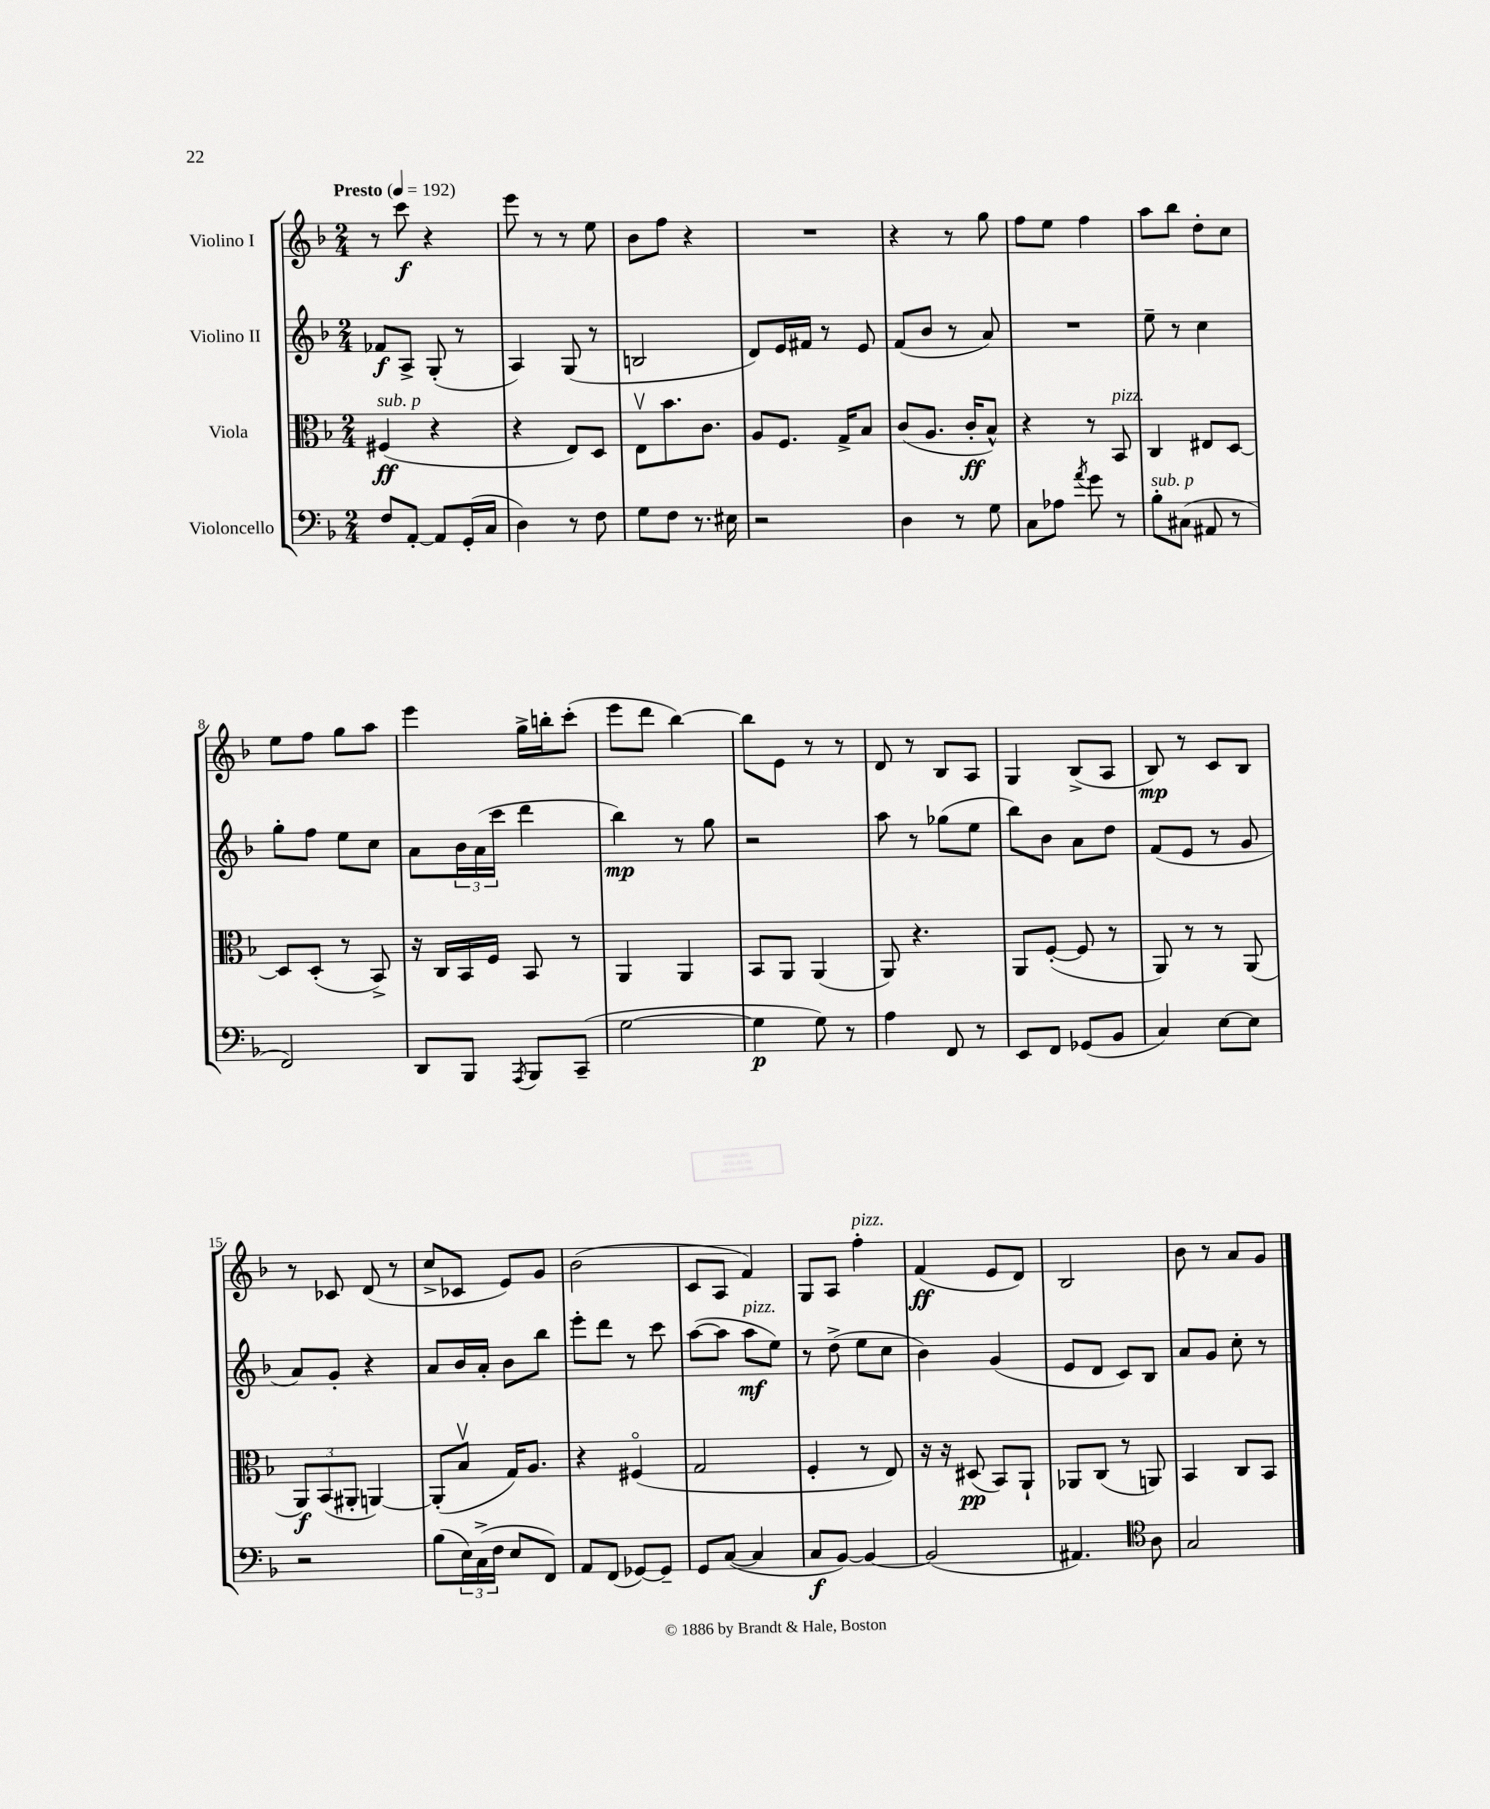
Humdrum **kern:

**kern	**dynam	**kern	**dynam	**kern	**dynam	**kern	**dynam
*part4	*part4	*part3	*part3	*part2	*part2	*part1	*part1
*staff4	*staff4	*staff3	*staff3	*staff2	*staff2	*staff1	*staff1
*I"Violoncello	*	*I"Viola	*	*I"Violino II	*	*I"Violino I	*
*clefF4	*	*clefC3	*	*clefG2	*	*clefG2	*
*k[b-]	*	*k[b-]	*	*k[b-]	*	*k[b-]	*
*M2/4	*	*M2/4	*	*M2/4	*	*M2/4	*
*MM192	*	*MM192	*	*MM192	*	*MM192	*
=1	=1	=1	=1	=1	=1	=1	=1
!	!	!	!	!	!	!LO:TX:a:B:t=Presto	!
!	!	!LO:TX:a:i:t=sub. p	!	!	!	!	!
8F/L	.	(4F#X/	ff	8f-X/L	f	8r	.
[8AA'/J	.	.	.	8A^/J	.	8ccc\	f
8AA/L]	.	4r	.	(8G'/	.	4r	.
(16GG'/L	.	.	.	8r	.	.	.
16C/JJ	.	.	.	.	.	.	.
=2	=2	=2	=2	=2	=2	=2	=2
4D\)	.	4r	.	4A/)	.	8eee\	.
.	.	.	.	.	.	8r	.
8r	.	8E/L)	.	(8G/	.	8r	.
8F\	.	8D/J	.	8r	.	8ee\	.
=3	=3	=3	=3	=3	=3	=3	=3
8G\L	.	8Ev\L	.	2Bn/	.	8b-\L	.
8F\J	.	8.b-\	.	.	.	8ff\J	.
8.r	.	.	.	.	.	4r	.
.	.	8.c\J	.	.	.	.	.
16E#X\	.	.	.	.	.	.	.
=4	=4	=4	=4	=4	=4	=4	=4
2r	.	8A/L	.	8d/L)	.	2r	.
.	.	8.F/J	.	16e/L	.	.	.
.	.	.	.	16f#X/JJ	.	.	.
.	.	.	.	8r	.	.	.
.	.	16G^/KL	.	.	.	.	.
.	.	8B-/J	.	8e/	.	.	.
=5	=5	=5	=5	=5	=5	=5	=5
4D\	.	(8c/L	.	(8f/L	.	4r	.
.	.	8.A/J	.	8b-/J	.	.	.
8r	.	.	.	8r	.	8r	.
.	.	16c'/KL	ff	.	.	.	.
8G\	.	8B-^^/J)	.	8a/)	.	8gg\	.
=6	=6	=6	=6	=6	=6	=6	=6
8C\L	.	4r	.	2r	.	8ff\L	.
8A-X\J	.	.	.	.	.	8ee\J	.
8qa/	.	.	.	.	.	.	.
8g\	.	8r	.	.	.	4ff\	.
!	!	!LO:TX:a:i:t=pizz.	!	!	!	!	!
8r	.	8BB-/	.	.	.	.	.
=7	=7	=7	=7	=7	=7	=7	=7
!LO:TX:a:i:t=sub. p	!	!	!	!	!	!	!
8B-'\L	.	4C/	.	8ee~\	.	8aa\L	.
(8C#X\J	.	.	.	8r	.	8bb-\J	.
8AA#X/	.	8E#X/L	.	4cc\	.	8dd'\L	.
8r	.	[8D/J	.	.	.	8cc\J	.
!!LO:LB:g=z
=8	=8	=8	=8	=8	=8	=8	=8
2FF/)	.	8D/L]	.	8gg'\L	.	8ee\L	.
.	.	(8D'/J	.	8ff\J	.	8ff\J	.
.	.	8r	.	8ee\L	.	8gg\L	.
.	.	8BB-^/)	.	8cc\J	.	8aa\J	.
=9	=9	=9	=9	=9	=9	=9	=9
8DD/L	.	16r	.	8a\L	.	4eee\	.
.	.	16C/LL	.	.	.	.	.
8BBB-/J	.	16BB-/	.	24b-\L	.	.	.
.	.	.	.	(24a\	.	.	.
.	.	16F/JJ	.	.	.	.	.
.	.	.	.	24ccc\JJ	.	.	.
8qAAA/	.	.	.	.	.	.	.
8BBB-/L	.	8BB-/	.	4ddd\	.	16gg^\LL	.
.	.	.	.	.	.	16bbn'\J	.
(8CC~/J	.	8r	.	.	.	(8ccc'\J	.
=10	=10	=10	=10	=10	=10	=10	=10
[2G\	.	4AA/	.	4bb-\)	mp	8eee\L	.
.	.	.	.	.	.	8ddd\J	.
.	.	4AA/	.	8r	.	[4bb-\)	.
.	.	.	.	8gg\	.	.	.
=11	=11	=11	=11	=11	=11	=11	=11
4G\]	p	8BB-/L	.	2r	.	8bb-\L]	.
.	.	8AA/J	.	.	.	8e\J	.
8G\)	.	(4AA/	.	.	.	8r	.
8r	.	.	.	.	.	8r	.
=12	=12	=12	=12	=12	=12	=12	=12
4A\	.	8AA/)	.	8aa\	.	8d/	.
.	.	4.r	.	8r	.	8r	.
8FF/	.	.	.	(8gg-X\L	.	8B-/L	.
8r	.	.	.	8ee\J	.	8A/J	.
=13	=13	=13	=13	=13	=13	=13	=13
8EE/L	.	8AA/L	.	8bb-\L)	.	4G/	.
8FF/J	.	([8F'/J	.	8b-\J	.	.	.
(8GG-X/L	.	8F/]	.	8a\L	.	(8B-^/L	.
8BB-/J	.	8r	.	8dd\J	.	8A/J	.
=14	=14	=14	=14	=14	=14	=14	=14
4C/)	.	8AA/)	.	(8f/L	.	8B-/)	mp
.	.	8r	.	8e/J	.	8r	.
[8E\L	.	8r	.	8r	.	8c/L	.
8E\J]	.	(8AA/	.	8g/	.	8B-/J	.
!!LO:LB:g=z
=15	=15	=15	=15	=15	=15	=15	=15
2r	.	12AA/L)	f	8a/L)	.	8r	.
.	.	(12BB-/	.	.	.	.	.
.	.	.	.	8g'/J	.	8c-X/	.
.	.	12AA#X'/J	.	.	.	.	.
.	.	[4AAn/)	.	4r	.	(8d/	.
.	.	.	.	.	.	8r	.
=16	=16	=16	=16	=16	=16	=16	=16
(8B-\L	.	(8AA'/L]	.	8a/L	.	8cc^/L	.
24E\L)	.	8B-v/J	.	16b-/L	.	8c-X/J	.
(24C^\	.	.	.	.	.	.	.
.	.	.	.	16a'/JJ	.	.	.
24F\JJ	.	.	.	.	.	.	.
8E/L	.	16G/KL)	.	8b-\L	.	8e/L)	.
.	.	8.A/J	.	.	.	.	.
8FF/J)	.	.	.	8bb-\J	.	8g/J	.
=17	=17	=17	=17	=17	=17	=17	=17
8AA/L	.	4r	.	8eee'\L	.	(2b-\	.
(8FF/J	.	.	.	8ddd\J	.	.	.
[8GG-X/L)	.	(4F#X/	.	8r	.	.	.
8GG-~/J]	.	.	.	8ccc\	.	.	.
=18	=18	=18	=18	=18	=18	=18	=18
8GG/L	.	2G/	.	([8aa\L	.	8c/L	.
([8C/J	.	.	.	8aa\J]	.	8A/J	.
!	!	!	!	!LO:TX:a:i:t=pizz.	!	!	!
4C/]	.	.	.	8aa\L	mf	4f/)	.
.	.	.	.	8ee\J)	.	.	.
=19	=19	=19	=19	=19	=19	=19	=19
8C/L	f	4F'/	.	8r	.	8G/L	.
[8BB-/J)	.	.	.	(8dd^\	.	8A/J	.
!	!	!	!	!	!	!LO:TX:a:i:t=pizz.	!
4BB-/_	.	8r	.	8ee\L	.	4ff'\	.
.	.	8E/)	.	8cc\J	.	.	.
=20	=20	=20	=20	=20	=20	=20	=20
(2BB-/]	.	16r	.	4b-\)	.	(4f/	ff
.	.	16r	.	.	.	.	.
.	.	(8D#X/	pp	.	.	.	.
.	.	8BB-/L)	.	(4g/	.	8e/L	.
.	.	8AA`/J	.	.	.	8d/J)	.
=21	=21	=21	=21	=21	=21	=21	=21
4.AA#X/)	.	8AA-X/L	.	8e/L	.	2B-/	.
.	.	(8C/J	.	8d/J	.	.	.
.	.	8r	.	8c/L)	.	.	.
*clefC4	*	*	*	*	*	*	*
8A\	.	8AAn/)	.	8B-/J	.	.	.
=22	=22	=22	=22	=22	=22	=22	=22
2G/	.	4BB-/	.	8a/L	.	8b-\	.
.	.	.	.	8g/J	.	8r	.
.	.	8C/L	.	8cc'\	.	8a/L	.
.	.	8BB-/J	.	8r	.	8g/J	.
==	==	==	==	==	==	==	==
*-	*-	*-	*-	*-	*-	*-	*-
